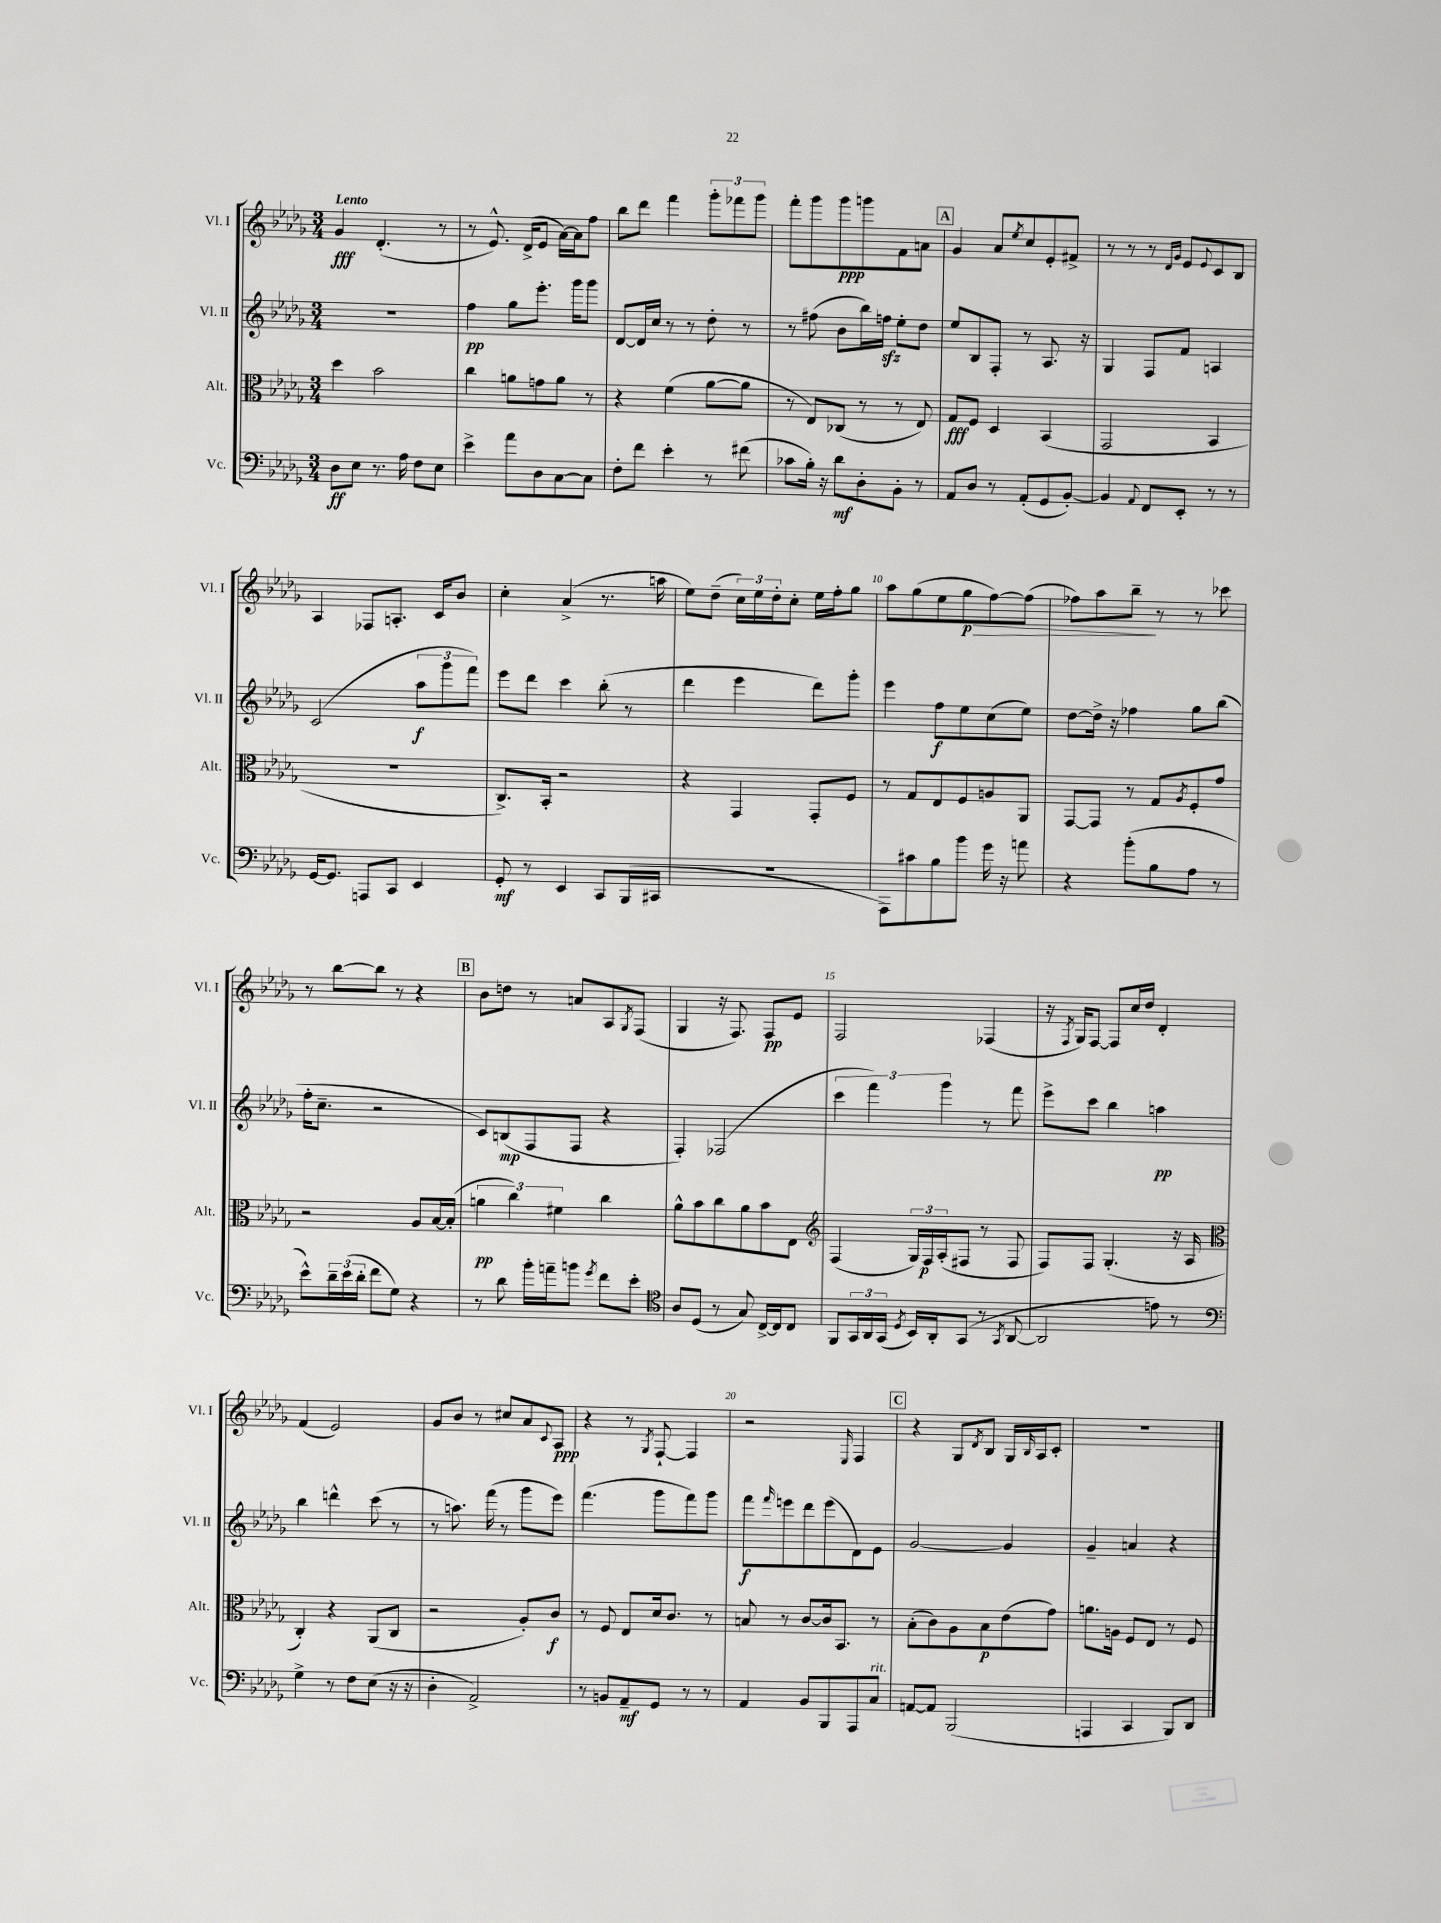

**kern	**dynam	**kern	**dynam	**kern	**dynam	**kern	**dynam
*part4	*part4	*part3	*part3	*part2	*part2	*part1	*part1
*staff4	*staff4	*staff3	*staff3	*staff2	*staff2	*staff1	*staff1
*I"Vc.	*	*I"Alt.	*	*I"Vl. II	*	*I"Vl. I	*
*I'Vc.	*	*I'Alt.	*	*I'Vl. II	*	*I'Vl. I	*
*clefF4	*	*clefC3	*	*clefG2	*	*clefG2	*
*k[b-e-a-d-g-]	*	*k[b-e-a-d-g-]	*	*k[b-e-a-d-g-]	*	*k[b-e-a-d-g-]	*
*M3/4	*	*M3/4	*	*M3/4	*	*M3/4	*
=1	=1	=1	=1	=1	=1	=1	=1
!	!	!	!	!	!	!LO:TX:a:B:t=Lento	!
8D-\L	ff	4dd-\	.	2.r	.	4g-/	fff
8E-\J	.	.	.	.	.	.	.
8.r	.	2b-\	.	.	.	(4.d-'/	.
16A-\	.	.	.	.	.	.	.
8F\L	.	.	.	.	.	.	.
8E-\J	.	.	.	.	.	8r	.
=2	=2	=2	=2	=2	=2	=2	=2
4e-^\	.	4cc\	.	4ff\	pp	8r	.
.	.	.	.	.	.	8.e-^^/)	.
8a-\L	.	8an\L	.	8gg-\L	.	.	.
.	.	.	.	.	.	(16d-^/KL	.
8D-\	.	8gn\	.	8.eee-'\J	.	8e-/J	.
[8C\	.	8a\J	.	.	.	[16a-\LL)	.
.	.	.	.	16ggg-\KL	.	16a-\J]	.
8C\J]	.	8r	.	8ggg-\J	.	8ff\J	.
=3	=3	=3	=3	=3	=3	=3	=3
8F'\L	.	4r	.	[8d-/L	.	8bb-\L	.
8f\J	.	.	.	16d-/L]	.	8ddd-\J	.
.	.	.	.	16cc/JJ	.	.	.
4e-'\	.	(4f\	.	8r	.	4fff\	.
.	.	.	.	8r	.	.	.
8r	.	[8a-\L	.	8dd-'\	.	12ggg-'\L	.
.	.	.	.	.	.	12fff-X\	.
(8f#X\	.	8a-\J]	.	8r	.	.	.
.	.	.	.	.	.	12ggg-\J	.
=4	=4	=4	=4	=4	=4	=4	=4
8c-X\L	.	8r	.	8r	.	8fff'\L	.
16B-'\Jk)	.	8E-/L)	.	(8ff#X\	.	8ggg-\	.
16r	.	.	.	.	.	.	.
8d-\L	mf	(8C-X/J	.	8b-\L	.	8ggg-\	ppp
8D-'\	.	8r	.	16bb-\L)	.	8gggn\	.
.	.	.	.	16ffnzz\JJ	.	.	.
8BB-'\J	.	8r	.	8ee-'\L	.	8f\	.
8r	.	8E-/)	.	8dd-\J	.	8an\J	.
!!LO:REH:place=s1:t=A
=5	=5	=5	=5	=5	=5	=5	=5
8AA-/L	.	8G-/L	fff	8ee-/L	.	4g-/	.
8D-/J	.	8F/J	.	8B-/	.	.	.
8r	.	4D-/	.	8F'/J	.	8a-/L	.
.	.	.	.	.	.	8qee-/	.
(8AA-'/L	.	.	.	8r	.	8cc/	.
8GG-/	.	(4BB-/	.	8.A-/	.	8e-'/	.
[8BB-'/J)	.	.	.	.	.	8f#X^/J	.
.	.	.	.	16r	.	.	.
=6	=6	=6	=6	=6	=6	=6	=6
4BB-/]	.	2GG-/	.	4G-/	.	8r	.
.	.	.	.	.	.	8r	.
8qqAA-/	.	.	.	.	.	.	.
8FF/L	.	.	.	8F/L	.	8r	.
.	.	.	.	.	.	16qqd-/LL	.
.	.	.	.	.	.	16qqg-/JJ	.
8EE-'/J	.	.	.	8f/J	.	8e-/L	.
.	.	.	.	.	.	8qqe-/	.
8r	.	4BB-/	.	4An/	.	8c/	.
8r	.	.	.	.	.	8B-/J	.
!!LO:LB:g=z
=7	=7	=7	=7	=7	=7	=7	=7
[16GG-/KL	.	2.r	.	(2c/	.	4A-/	.
8.GG-/J]	.	.	.	.	.	.	.
8AAAn/L	.	.	.	.	.	8F-X/L	.
8CC/J	.	.	.	.	.	8.An'/J	.
4EE-/	.	.	.	12aa-\L	f	.	.
.	.	.	.	.	.	16c/KL	.
.	.	.	.	12ggg-\	.	.	.
.	.	.	.	.	.	8b-/J	.
.	.	.	.	12fff\J)	.	.	.
=8	=8	=8	=8	=8	=8	=8	=8
8GG-'/	mf	8.C^/L)	.	8eee-\L	.	4cc'\	.
8r	.	.	.	8ddd-\J	.	.	.
.	.	16BB-'/Jk	.	.	.	.	.
4EE-/	.	2r	.	4ccc\	.	(4a-^/	.
8CC/L	.	.	.	(8bb-'\	.	8.r	.
(16BBB-/L	.	.	.	8r	.	.	.
16CC#X/JJ	.	.	.	.	.	16aan\	.
=9	=9	=9	=9	=9	=9	=9	=9
2.r	.	4r	.	4ddd-\	.	8ee-\L)	.
.	.	.	.	.	.	(8dd-~\J	.
.	.	4GG-/	.	4eee-\	.	24cc\LL)	.
.	.	.	.	.	.	24ee-\	.
.	.	.	.	.	.	24dd-'\J	.
.	.	.	.	.	.	8cc'\J	.
.	.	8GG-'/L	.	8ddd-\L)	.	16ee-\LL	.
.	.	.	.	.	.	16ff'\J	.
.	.	8F/J	.	8ggg-'\J	.	8gg-\J	.
=10	=10	=10	=10	=10	=10	=10	=10
8AAA-\L)	.	8r	.	4eee-\	.	8aa-\L	.
8c#X\	.	8G-/L	.	.	.	(8gg-\	.
8B-\	.	8E-/	.	8ff\L	f	8ee-\	.
!	!	!	!	!	!	!	!LO:HP:b
8b-\J	.	8F/	.	8ee-\	.	8gg-\	> p
16g-\	.	8An/	.	(8cc\	.	[8ff\)	.
16r	.	.	.	.	.	.	.
8an\	.	8AA-/J	.	8ee-\J)	.	(8ff\J]	.
=11	=11	=11	=11	=11	=11	=11	=11
4r	.	[8GG-/L	.	[8dd-\L	.	8ff-X\L)	.
.	.	8GG-/J]	.	16dd-^\Jk]	.	8aa-\	.
.	.	.	.	16r	.	.	.
(8b-'\L	.	8r	.	4ff-X\	.	8bb-~\J	.
8B-\	.	8G-/L	.	.	.	8r	]
.	.	8qA-/	.	.	.	.	.
8A-\J	.	8F'/	.	8gg-\L	.	8r	.
8r	.	8g-/J	.	(8bb-\J	.	8ccc-X\	.
!!LO:LB:g=z
=12	=12	=12	=12	=12	=12	=12	=12
8e-^^\L)	.	2r	.	16ff'\KL	.	8r	.
.	.	.	.	8.cc~\J	.	.	.
24d-~\L	.	.	.	.	.	[8bb-\L	.
(24e-\	.	.	.	.	.	.	.
24d-'\JJ	.	.	.	.	.	.	.
8f\L	.	.	.	2r	.	8bb-\J]	.
8G-\J)	.	.	.	.	.	8r	.
4r	.	8A-/L	.	.	.	4r	.
.	.	[16B-/L	.	.	.	.	.
.	.	(16B-'/JJ]	.	.	.	.	.
!!LO:REH:place=s1:t=B
=13	=13	=13	=13	=13	=13	=13	=13
8r	.	6an\	pp	8c/L)	.	8b-\L	.
8d-\	.	.	.	(8Bn/	mp	8ddn\J	.
.	.	6cc\)	.	.	.	.	.
16b-'\LL	.	.	.	8F/	.	8r	.
16an~\J	.	.	.	.	.	.	.
.	.	6f#X\	.	.	.	.	.
8bn\J	.	.	.	8F/J	.	8an/L	.
8qg-/	.	.	.	.	.	.	.
8f\L	.	4cc\	.	4r	.	8A-/	.
.	.	.	.	.	.	8qG-/	.
8e-'\J	.	.	.	.	.	(8F/J	.
=14	=14	=14	=14	=14	=14	=14	=14
*clefC4	*	*	*	*	*	*	*
8A-/L	.	8a-^^\L	.	4F'/)	.	4G-/	.
(8D-/J	.	8b-\	.	.	.	.	.
8r	.	8cc\	.	(2F-X/	.	16r	.
.	.	.	.	.	.	8.F/)	.
8G-/)	.	8a-\	.	.	.	.	.
[16C^/LL	.	8b-\	.	.	.	8F/L	pp
16C/J]	.	.	.	.	.	.	.
8C/J	.	8E-\J	.	.	.	8e-/J	.
=15	=15	=15	=15	=15	=15	=15	=15
*	*	*clefG2	*	*	*	*	*
8FF/L	.	(4F/	.	6ccc\	.	2F/	.
24GG-/L	.	.	.	.	.	.	.
24AA-/	.	.	.	6fff\)	.	.	.
(24GG-/JJ	.	.	.	.	.	.	.
8qD-/	.	.	.	.	.	.	.
16BB-/LL)	.	24G-/LL)	.	.	.	.	.
.	.	24F/	p	.	.	.	.
16AA-'/J	.	.	.	.	.	.	.
.	.	(24A-'/J	.	6ggg-\	.	.	.
(8GG-/J	.	8F#X/J	.	.	.	.	.
8r	.	8r	.	8r	.	(4F-X/	.
8qGG-/	.	.	.	.	.	.	.
[8AA-/	.	8F#/	.	8fff\	.	.	.
=16	=16	=16	=16	=16	=16	=16	=16
2AA-/]	.	8F/L)	.	8eee-^\L	.	16r	.
.	.	.	.	.	.	8qF/	.
.	.	.	.	.	.	16G-/KL)	.
.	.	8F/J	.	8ccc\J	.	[8F/J	.
.	.	(4.G-'/	.	4bb-\	.	8F/L]	.
.	.	.	.	.	.	16cc/L	.
.	.	.	.	.	.	16dd-/JJ	.
8en\)	.	.	.	4aan\	pp	4d-'/	.
8r	.	16r	.	.	.	.	.
.	.	16A-/	.	.	.	.	.
!!LO:LB:g=z
=17	=17	=17	=17	=17	=17	=17	=17
*clefF4	*	*clefC3	*	*	*	*	*
4G-^\	.	4C'/)	.	4bb-\	.	(4f/	.
8r	.	4r	.	4dddn^^\	.	2e-/)	.
8F\L	.	.	.	.	.	.	.
(8E-\J	.	(8AA-/L	.	(8ccc\	.	.	.
16r	.	8C/J	.	8r	.	.	.
16r	.	.	.	.	.	.	.
=18	=18	=18	=18	=18	=18	=18	=18
4D-'\	.	2r	.	8r	.	8g-/L	.
.	.	.	.	8.aan\)	.	8b-/J	.
2AA-^/)	.	.	.	.	.	8r	.
.	.	.	.	(16fff\	.	.	.
.	.	.	.	8r	.	8cc#X/L	.
.	.	8A-'/L)	.	8ggg-\L	.	8a-/	.
.	.	.	.	.	.	8qqc/	.
.	.	8c/J	f	8eee-\J)	.	8A-/J	ppp
=19	=19	=19	=19	=19	=19	=19	=19
8r	.	8r	.	(4.fff\	.	4r	.
8BBn/L	.	8F/	.	.	.	.	.
8AA-~/	mf	8E-/L	.	.	.	8r	.
.	.	.	.	.	.	8qG-/	.
8GG-/J	.	16d-/k	.	8ggg-\L	.	[8F`/	.
.	.	8.c/J	.	.	.	.	.
8r	.	.	.	8fff\)	.	4F/]	.
8r	.	8r	.	8ggg-\J	.	.	.
=20	=20	=20	=20	=20	=20	=20	=20
4AA-/	.	8Bn/	.	8fff\L	f	2r	.
.	.	.	.	16qqfff/	.	.	.
.	.	8r	.	8eeen\	.	.	.
8BB-/L	.	[8c/L	.	8ddd-\	.	.	.
8BBB-/	.	16c/k]	.	(8eee\	.	.	.
.	.	8.BB-/J	.	.	.	.	.
.	.	.	.	.	.	16qqE-/	.
8AAA-/	.	.	.	8d-\)	.	4F/	.
!LO:TX:a:i:t=rit.	!	!	!	!	!	!	!
8C/J	.	8r	.	8e-\J	.	.	.
!!LO:REH:place=s1:t=C
=21	=21	=21	=21	=21	=21	=21	=21
[8AAn/L	.	(8B-'\L	.	[2g-/	.	4r	.
8AA/J]	.	8c\)	.	.	.	.	.
(2BBB-/	.	8A-\	.	.	.	8G-/L	.
.	.	.	.	.	.	8qd-/	.
.	.	8B-\	p	.	.	8B-/J	.
.	.	(8e-\	.	4g-/]	.	16G-/LL	.
.	.	.	.	.	.	16qqB-/	.
.	.	.	.	.	.	16A-/J	.
.	.	8g-\J)	.	.	.	8c'/J	.
=22	=22	=22	=22	=22	=22	=22	=22
4AAAn/	.	8.an\L	.	4g-~/	.	2.r	.
.	.	16An\Jk	.	.	.	.	.
4CC/	.	8F/L	.	4an/	.	.	.
.	.	8E-/J	.	.	.	.	.
8BBB-/L)	.	8r	.	4r	.	.	.
8DD-/J	.	8F/	.	.	.	.	.
==	==	==	==	==	==	==	==
*-	*-	*-	*-	*-	*-	*-	*-
